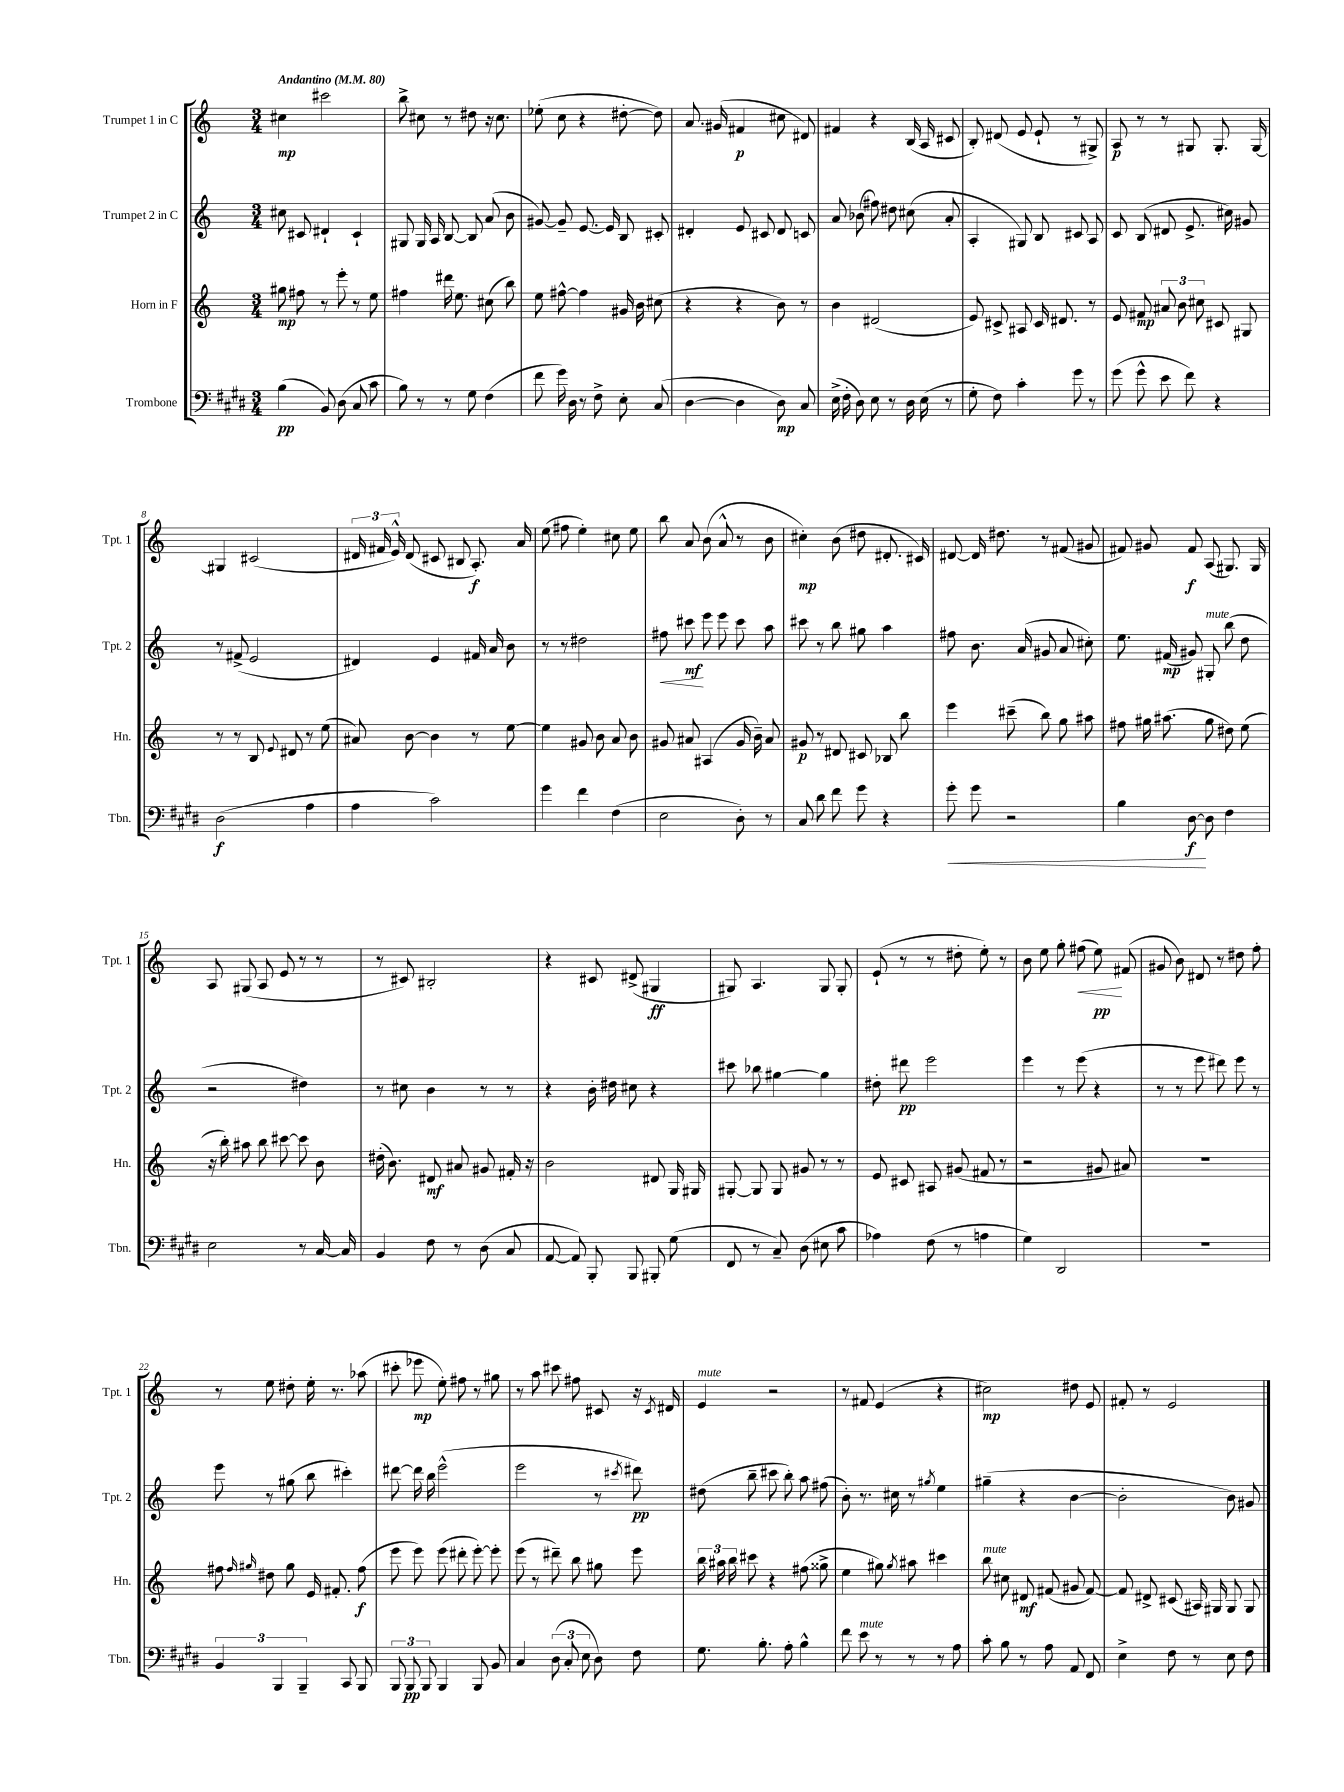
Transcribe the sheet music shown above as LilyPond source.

<<
\new StaffGroup <<
\new Staff = "s0" \with { instrumentName = "Trumpet 1 in C" shortInstrumentName = "Tpt. 1" } {
    \clef treble \key c \major \numericTimeSignature \time 3/4 \tempo "Andantino" 4 = 80
    \autoBeamOff cis''4\mp cis'''2 |
    b''8-> cis''8 r8 dis''8 r16 cis''8. |
    ees''8-.( c''8 r4 dis''8~-. dis''8) |
    a'8. gis'16( fis'4\p cis''8 dis'8) |
    fis'4 r4 b16( a16 cis'8 |
    b8-.) dis'8( e'8 e'8-! r8 gis8->) |
    a8\p r8 r8 gis8 gis8.-. gis16~ |
    gis4 cis'2( |
    \tuplet 3/2 { dis'16 fis'16 e'16-^) } dis'8( cis'8 bis8 a8.-.\f) a'16 |
    e''8( fis''8 e''4-.) cis''8 e''8 |
    b''8 a'8 b'8( a'8-^ r8 b'8 |
    cis''4-.\mp) b'8( dis''8 dis'8.-. cis'16) |
    dis'8~ dis'16 dis''8. r8 fis'8( gis'8 |
    fis'8) gis'8 fis'8\f a8( gis8.) gis16 |
    a8 gis8( a8 e'8 r8 r8 |
    r8 cis'8) bis2-. |
    r4 cis'8 dis'8->( gis4\ff |
    gis8) a4. gis8 gis8-. |
    e'8-!( r8 r8 dis''8-. e''8-.) r8 |
    b'8 e''8 g''8-. fis''8\<( e''8\pp\!) fis'8( |
    gis'8 b'8) dis'8 r8 dis''8 f''8-. |
    r8 e''8 dis''8-. e''16-. r8. aes''8( |
    cis'''8-. ees'''8\mp e''8-.) fis''8 r8 gis''8 |
    r8 a''8 cis'''8 fis''8 cis'8 r16 \acciaccatura { cis'8 } dis'16 |
    e'4^\markup { \italic "mute" } r2 |
    r8 fis'8 e'4( r4 |
    cis''2\mp) dis''8 e'8 |
    fis'8-. r8 e'2 \bar "|." |
}
\new Staff = "s1" \with { instrumentName = "Trumpet 2 in C" shortInstrumentName = "Tpt. 2" } {
    \clef treble \key c \major \numericTimeSignature \time 3/4
    \autoBeamOff cis''8 cis'8 dis'4-! cis'4-! |
    gis8 gis16 a16 b8~ b8 a'8( b'8 |
    gis'8~) gis'8-- e'8.~ e'16 b8 cis'8-. |
    dis'4-. e'8 cis'8 dis'8 c'8 |
    a'8 bes'8( fis''8) dis''8 cis''8( a'8-. |
    a4-. gis8) b8 cis'8 a8 |
    c'8 b8( dis'8 e'8.-> cis''16) gis'8 |
    r8 fis'8->( e'2 |
    dis'4) e'4 fis'16 a'16 b'8 |
    r8 r8 dis''2 |
    fis''8\< cis'''8\mf\! e'''8 e'''8 cis'''8 a''8 |
    cis'''8 r8 b''8 gis''8 a''4 |
    fis''8 b'8. a'16( gis'8 a'8 cis''8-.) |
    e''8. fis'16\mp( gis'8) gis8-.^\markup { \italic "mute" } b''8( d''8 |
    r2 dis''4) |
    r8 cis''8 b'4 r8 r8 |
    r4 b'16-. dis''16 cis''8 r4 |
    cis'''8 bes''8 gis''4~ gis''4 |
    dis''8-. dis'''8\pp e'''2 |
    e'''4 r8 e'''8( r4 |
    r8 r8 e'''8 dis'''8) e'''8 r8 |
    e'''8 r8 gis''8( b''8 cis'''4-.) |
    dis'''8~ dis'''16 b''16 e'''2-^( |
    e'''2 r8 \acciaccatura { cis'''8 } dis'''8\pp) |
    dis''8( b''8-- cis'''8 b''8-.) a''8 fis''8( |
    b'8-.) r8. cis''16 r8 \acciaccatura { gis''8 } e''4 |
    gis''4--( r4 b'4~ |
    b'2-. b'8) gis'8 \bar "|." |
}
\new Staff = "s2" \with { instrumentName = "Horn in F" shortInstrumentName = "Hn." } {
    \clef treble \key c \major \numericTimeSignature \time 3/4
    \autoBeamOff gis''8\mp fis''8 r8 e'''8-. r8 e''8 |
    fis''4 dis'''16 e''8. cis''8( b''8) |
    e''8 fis''8~-^ fis''4 gis'16 b'16 cis''8( |
    r4 r4 b'8) r8 |
    b'4 dis'2( |
    e'8) cis'8-> ais8 cis'16 dis'8. r8 |
    e'8 fis'8\mp \tuplet 3/2 { ais'8 b'8 cis''8 } cis'8 gis8 |
    r8 r8 b8 \appoggiatura { e'8 } dis'8 r8 e''8( |
    ais'8) b'8~ b'4 r8 e''8~ |
    e''4 gis'8 b'8 a'8 b'8 |
    gis'8 ais'8 ais4( gis'16 b'16--) ais'8 |
    gis'8\p r8 dis'8 cis'8 bes8 b''8 |
    e'''4 cis'''8--( b''8) g''8 ais''8 |
    fis''8 gis''16 ais''8.( gis''8 dis''8) e''8( |
    r16 b''16-.) ais''8 b''8 cis'''8~ cis'''8 b'8 |
    dis''16-.( b'8.) dis'8\mf ais'8 gis'8 fis'16-. r16 |
    b'2 dis'8 g16 gis16 |
    gis8~-. gis8 gis8 gis'8 r8 r8 |
    e'8 cis'8 ais8 gis'8( fis'8 r8 |
    r2 gis'8 ais'8) |
    R2. |
    fis''8 \grace { fis''16 gis''16 } dis''8 gis''8 e'16 fis'8.-. fis''8\f( |
    e'''8 e'''8) e'''8( dis'''8-. e'''8~-.) e'''8-. |
    e'''8( r8 dis'''8--) b''8 gis''8 e'''8 |
    \tuplet 3/2 { b''16 ais''16 b''16 } cis'''8 r4 fis''8( gisis''8-> |
    e''4 gis''8) \acciaccatura { gis''8 } ais''8 cis'''4 |
    b''8^\markup { \italic "mute" } cis''8 dis'8\mf fis'8( gis'8 fis'8~) |
    fis'8 dis'8-> cis'8( ais16) gis16 gis8 gis8 \bar "|." |
}
\new Staff = "s3" \with { instrumentName = "Trombone" shortInstrumentName = "Tbn." } {
    \clef bass \key e \major \numericTimeSignature \time 3/4
    \autoBeamOff b4\pp( b,8) dis8( cis8 cis'8 |
    b8) r8 r8 gis8 fis4( |
    fis'8 gis'16) dis16 r8 fis8-> e8-. cis8( |
    dis4~ dis4 dis8\mp) cis8 |
    e16->( fis16-. dis8) e8 r8 dis16 e16( r8 |
    gis8-. fis8) cis'4-. gis'8 r8 |
    gis'8( gis'8-^ e'8 fis'8) r4 |
    dis2\f( a4 |
    a4 cis'2) |
    gis'4 fis'4 fis4( |
    e2 dis8-.) r8 |
    cis8 dis'8 fis'8 gis'8 r4 |
    gis'8-.\< gis'8 r2 |
    b4 dis8~\f\! dis8 fis4 |
    e2 r8 cis16~ cis16 |
    b,4 fis8 r8 dis8( cis8 |
    a,8~ a,8) b,,8-. b,,8 bis,,8-. gis8( |
    fis,8 r8 cis8--) dis8( eis8 cis'8 |
    aes4) fis8( r8 a4 |
    gis4) dis,2 |
    R2. |
    \tuplet 3/2 { b,4 b,,4 b,,4-- } cis,8 b,,8 |
    \tuplet 3/2 { b,,8 b,,8\pp b,,8 } b,,4 b,,8 b,8 |
    cis4 \tuplet 3/2 { dis8( cis8-. e8 } dis8) fis8 |
    gis8. b8.-. a8-. b4-^ |
    fis'8 e'8^\markup { \italic "mute" } r8 r8 r8 a8 |
    cis'8-. b8 r8 a8 a,8 fis,8 |
    e4-> fis8 r8 e8 fis8 \bar "|." |
}
>>
>>
